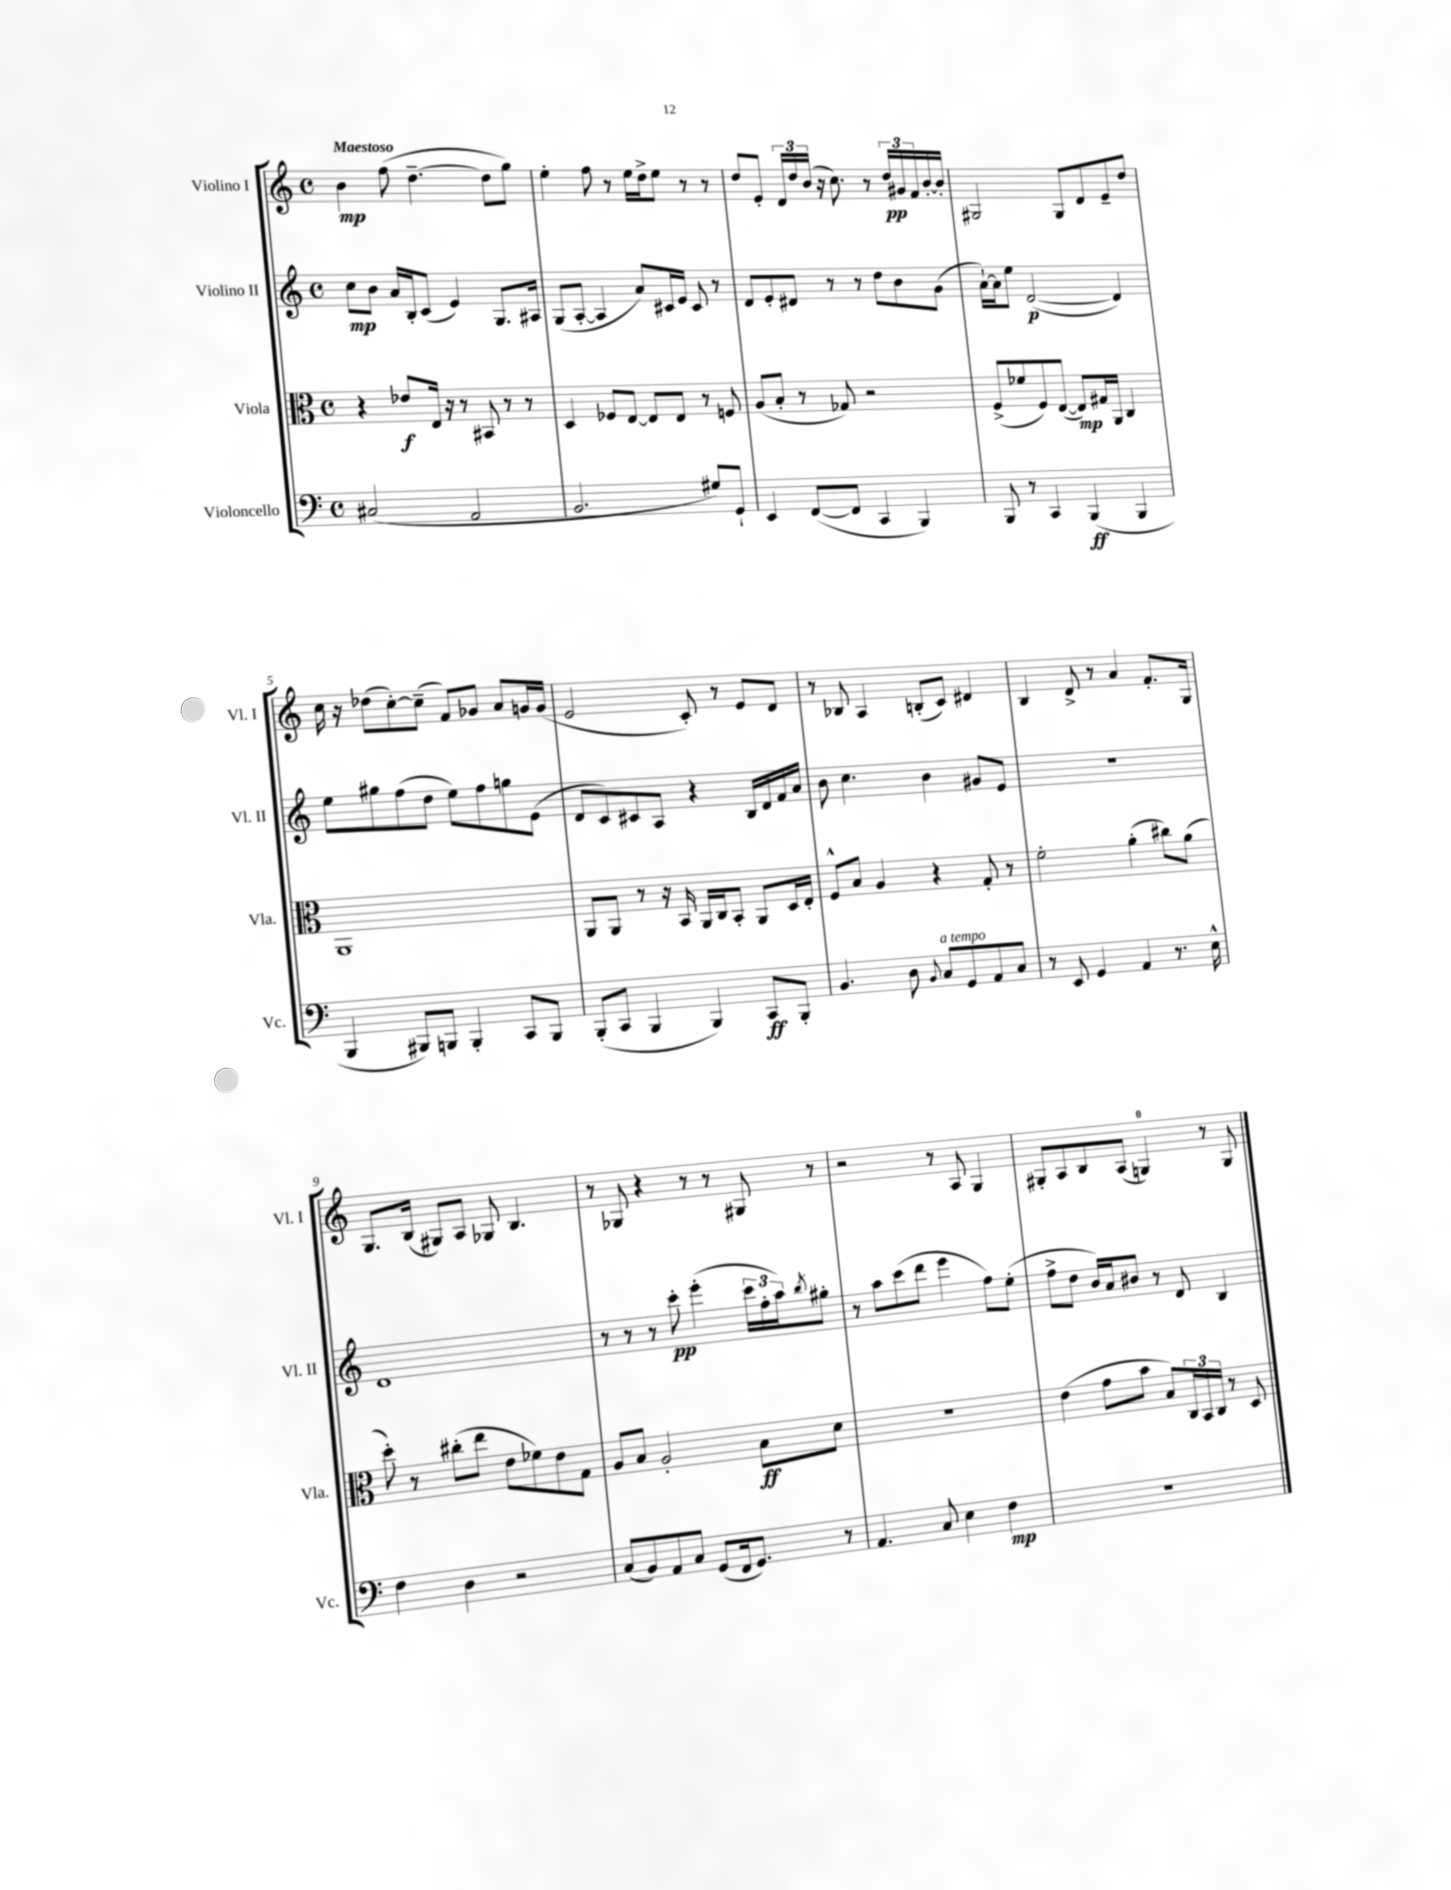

**kern	**dynam	**kern	**dynam	**kern	**dynam	**kern	**dynam
*part4	*part4	*part3	*part3	*part2	*part2	*part1	*part1
*staff4	*staff4	*staff3	*staff3	*staff2	*staff2	*staff1	*staff1
*I"Violoncello	*	*I"Viola	*	*I"Violino II	*	*I"Violino I	*
*I'Vc.	*	*I'Vla.	*	*I'Vl. II	*	*I'Vl. I	*
*clefF4	*	*clefC3	*	*clefG2	*	*clefG2	*
*k[]	*	*k[]	*	*k[]	*	*k[]	*
*M4/4	*	*M4/4	*	*M4/4	*	*M4/4	*
*met(c)	*	*met(c)	*	*met(c)	*	*met(c)	*
=1	=1	=1	=1	=1	=1	=1	=1
!	!	!	!	!	!	!LO:TX:a:B:t=Maestoso	!
(2C#X/	.	4r	.	8cc\L	mp	4b\	mp
.	.	.	.	8b\J	.	.	.
.	.	8e-X/L	f	16a/LL	.	(8ff\	.
.	.	.	.	16B'/J	.	.	.
.	.	16E/Jk	.	(8c/J	.	[4.dd~\	.
.	.	16r	.	.	.	.	.
2AA/	.	8r	.	4e/)	.	.	.
.	.	8BB#X/	.	.	.	.	.
.	.	8r	.	8.G/L	.	8dd\L]	.
.	.	8r	.	.	.	8gg\J)	.
.	.	.	.	16A#X/Jk	.	.	.
=2	=2	=2	=2	=2	=2	=2	=2
2.BB/	.	4D/	.	(8G/L	.	4ee'\	.
.	.	.	.	[8A'/J	.	.	.
.	.	8F-X/L	.	4A/]	.	8ff\	.
.	.	[8E/J	.	.	.	8r	.
.	.	8E/L]	.	8a/L)	.	16ee\LL	.
.	.	.	.	.	.	16dd^\J	.
.	.	8E/J	.	16c#X/L	.	8ee\J	.
.	.	.	.	16e/JJ	.	.	.
8G#X/L)	.	8r	.	8c#/	.	8r	.
8GG`/J	.	8Fn/	.	8r	.	8r	.
=3	=3	=3	=3	=3	=3	=3	=3
4EE/	.	(8A/L	.	8d/L	.	8dd/L	.
.	.	8B'/J	.	8e'/	.	8e'/J	.
([8FF/L	.	8r	.	8d#X/J	.	24d/LL	.
.	.	.	.	.	.	24dd/	.
.	.	.	.	.	.	(24b/JJ	.
8FF/J]	.	8G-X/)	.	8r	.	16r	.
.	.	.	.	.	.	8.cc\)	.
4CC/	.	2r	.	8r	.	.	.
.	.	.	.	8dd\L	.	8r	.
4BBB/)	.	.	.	8b\	.	24dd/LL	pp
.	.	.	.	.	.	24g#X/	.
.	.	.	.	.	.	24f/	.
.	.	.	.	(8g\J	.	[16b'/	.
.	.	.	.	.	.	16b'/JJ]	.
=4	=4	=4	=4	=4	=4	=4	=4
8BBB/	.	(8F^/L	.	[16a`\LL)	.	2G#X/	.
.	.	.	.	16a\J]	.	.	.
8r	.	8f-X/	.	8ee\J	.	.	.
4CC/	.	8F/)	.	([2d/	p	.	.
.	.	([8E/J	.	.	.	.	.
(4BBB/	ff	8E/L])	mp	.	.	8G#/L	.
.	.	16G#X/L	.	.	.	8d/	.
.	.	16AA/JJ	.	.	.	.	.
4BBB/	.	4C/	.	4d/])	.	8e~/	.
.	.	.	.	.	.	8dd/J	.
!!LO:LB:g=z
=5	=5	=5	=5	=5	=5	=5	=5
4BBB/	.	1AA	.	8ee\L	.	16cc\	.
.	.	.	.	.	.	16r	.
.	.	.	.	8gg#X\	.	(8dd-X\L	.
8BBB#X/L)	.	.	.	(8ff\	.	[8cc'\)	.
8BBBn/J	.	.	.	8dd\J	.	(8cc~\J]	.
4BBB'/	.	.	.	8ee\L)	.	8f/L)	.
.	.	.	.	8ff\	.	8g-X/J	.
8CC/L	.	.	.	8ggn\	.	8a/L	.
8BBB/J	.	.	.	(8e\J	.	16gn/L	.
.	.	.	.	.	.	(16g/JJ	.
=6	=6	=6	=6	=6	=6	=6	=6
(8BBB'/L	.	8AA/L	.	8d/L	.	2e/	.
8CC/J	.	8AA/J	.	8c/)	.	.	.
4BBB/	.	8r	.	8c#X/	.	.	.
.	.	16r	.	8A/J	.	.	.
.	.	16BB/	.	.	.	.	.
4BBB/)	.	16AA/LL	.	4r	.	8c'/)	.
.	.	16C/J	.	.	.	.	.
.	.	8BB'/J	.	.	.	8r	.
8CC/L	ff	8AA/L	.	16B/LL	.	8e/L	.
.	.	.	.	16d/	.	.	.
8BBB'/J	.	16D/L	.	16f/	.	8d/J	.
.	.	16E'/JJ	.	16a/JJ	.	.	.
=7	=7	=7	=7	=7	=7	=7	=7
4.BB/	.	8F^^/L	.	8b\	.	8r	.
.	.	8B/J	.	4.cc\	.	8B-X/	.
.	.	4A/	.	.	.	4A/	.
8D\	.	.	.	.	.	.	.
8qqBB/	.	.	.	.	.	.	.
!LO:TX:a:i:t=a tempo	!	!	!	!	!	!	!
8C/L	.	4r	.	4b\	.	(8Bn'/L	.
8GG/	.	.	.	.	.	8c/J)	.
8AA/	.	8G'/	.	8g#X/L	.	4d#X/	.
8C/J	.	8r	.	8e/J	.	.	.
=8	=8	=8	=8	=8	=8	=8	=8
8r	.	2f'\	.	1r	.	4B/	.
8EE/	.	.	.	.	.	.	.
4GG/	.	.	.	.	.	8d^/	.
.	.	.	.	.	.	8r	.
4AA/	.	(4a'\	.	.	.	4a/	.
8.r	.	8cc#X\L)	.	.	.	8.f'/L	.
.	.	(8a\J	.	.	.	.	.
16E^^\	.	.	.	.	.	16G/Jk	.
!!LO:LB:g=z
=9	=9	=9	=9	=9	=9	=9	=9
4F\	.	8dd'\)	.	1d	.	8.G/L	.
.	.	8r	.	.	.	.	.
.	.	.	.	.	.	(16B/Jk	.
4D\	.	(8cc#X'\L	.	.	.	8G#X/L)	.
.	.	8ee\J	.	.	.	8A/J	.
2r	.	8e\L	.	.	.	8G-X/	.
.	.	8f-X\)	.	.	.	4.B/	.
.	.	8e\	.	.	.	.	.
.	.	8G\J	.	.	.	.	.
=10	=10	=10	=10	=10	=10	=10	=10
(8C/L	.	8A/L	.	8r	.	8r	.
8BB/)	.	8B/J	.	8r	.	8G-X/	.
8AA/	.	2A'/	.	8r	.	4r	.
8C/J	.	.	.	8ccc'\	pp	.	.
(8GG/L	.	.	.	(4eee'\	.	8r	.
16FF/k	.	.	.	.	.	8r	.
8.GG/J)	.	.	.	.	.	.	.
.	.	8B\L	ff	24ccc\LL	.	8G#X/	.
.	.	.	.	24ff'\	.	.	.
.	.	.	.	24aa\J)	.	.	.
.	.	.	.	8qbb/	.	.	.
8r	.	8d\J	.	8gg#X'\J	.	8r	.
=11	=11	=11	=11	=11	=11	=11	=11
4.AA/	.	1r	.	8r	.	2r	.
.	.	.	.	8aa\L	.	.	.
.	.	.	.	(8ccc\	.	.	.
8C/	.	.	.	8ddd\J	.	.	.
4E\	.	.	.	4eee\	.	8r	.
.	.	.	.	.	.	8A/	.
4F\	mp	.	.	8ff\L)	.	4G/	.
.	.	.	.	(8ee'\J	.	.	.
=12	=12	=12	=12	=12	=12	=12	=12
1r	.	(4e\	.	8ff^\L	.	8G#X'/L	.
.	.	.	.	8dd\J	.	8A/	.
.	.	8g\L	.	16b/LL)	.	8B/	.
.	.	.	.	16a/J	.	.	.
.	.	8b\J	.	8b#X/J	.	(8A/J	.
.	.	8B/L)	.	8r	.	4Gn/)	.
.	.	24C/L	.	8d/	.	.	.
.	.	24BB/	.	.	.	.	.
.	.	24C/JJ	.	.	.	.	.
.	.	8r	.	4B/	.	8r	.
.	.	8D/	.	.	.	8G/	.
==	==	==	==	==	==	==	==
*-	*-	*-	*-	*-	*-	*-	*-
